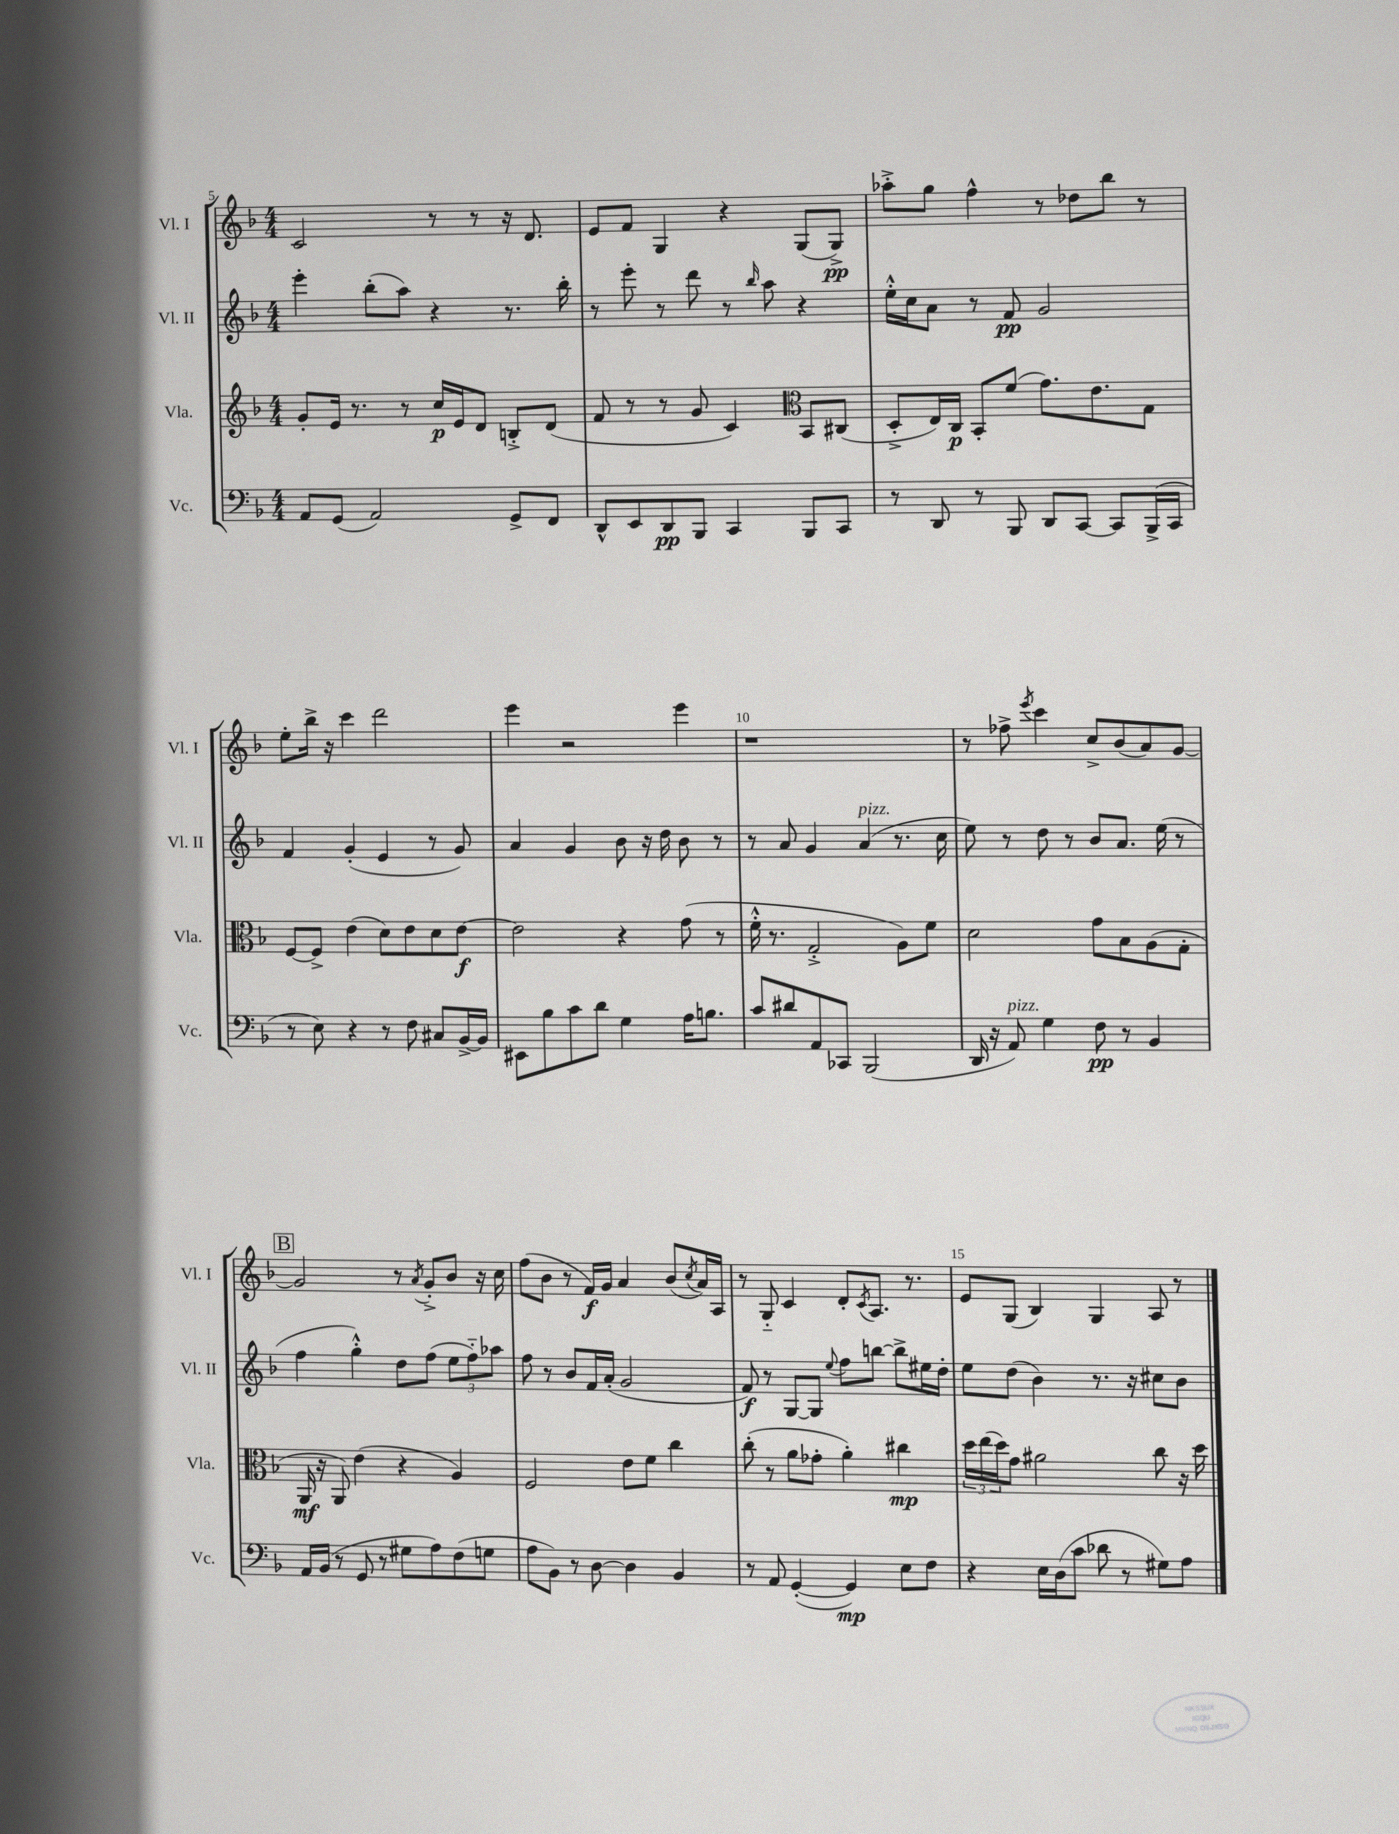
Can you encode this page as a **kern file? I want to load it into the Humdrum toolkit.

**kern	**kern	**kern	**kern
*staff4	*staff3	*staff2	*staff1
*clefF4	*clefG2	*clefG2	*clefG2
*k[b-]	*k[b-]	*k[b-]	*k[b-]
*M4/4	*M4/4	*M4/4	*M4/4
8AA	8g'	4eee'	2c
(8GG	16e	.	.
.	8.r	.	.
2AA)	.	(8bb-'	.
.	8r	8aa)	.
.	16cc	4r	8r
.	16e	.	.
.	8d	.	8r
8GG^	8B'^	8.r	16r
.	.	.	8.d
8FF	(8d	.	.
.	.	16bb-'	.
=	=	=	=
8DD^^	8f	8r	8e
8EE	8r	8eee'	8f
8DD	8r	8r	4G
8BBB-	8g	8ddd	.
4CC	4c)	8r	4r
.	.	16qqbb-	.
.	.	8aa	.
*	*clefC3	*	*
8BBB-	8BB-	4r	(8G
8CC	(8C#	.	8G^)
=	=	=	=
8r	8D'^	16ee'^^	8aa-'^
.	.	16cc	.
8DD	16E)	8a	8gg
.	16C	.	.
8r	8BB-'	8r	4ff^^
8BBB-	(8f	8f	.
8DD	8.g)	2g	8r
[8CC	.	.	8dd-
.	8.e	.	.
8CC]	.	.	8bb-
(16BBB-^	8G	.	8r
16CC	.	.	.
=	=	=	=
8r	[8F	4f	8ee'
8E)	8F^]	.	16bb-^
.	.	.	16r
4r	(4e	(4g'	4ccc
8r	8d)	4e	2ddd
8F	8e	.	.
8C#	8d	8r	.
[16BB-^	[8e	8g)	.
16BB-]	.	.	.
=	=	=	=
8EE#	2e]	4a	4eee
8B-	.	.	.
8c	.	4g	2r
8d	.	.	.
4G	4r	8b-	.
.	.	16r	.
.	.	16dd	.
16A	(8g	8b-	4eee
8.B	.	.	.
.	8r	8r	.
=	=	=	=
8c	16f'^^	8r	1r
.	8.r	.	.
8d#	.	8a	.
8AA	2G'^	4g	.
8CC-	.	.	.
(2BBB-	.	(4a	.
.	8A)	8.r	.
.	8f	.	.
.	.	16cc	.
=	=	=	=
16DD	2d	8ee)	8r
16r	.	.	.
8AA)	.	8r	8ff-^
.	.	.	8qeee
4G	.	8dd	4ccc
.	.	8r	.
8F	8g	8b-	8cc^
8r	8B-	8.a	(8b-
4BB-	(8A	.	8a)
.	.	(16ee	.
.	8G'	8r	[8g
=	=	=	=
16AA	16AA	4ff	2g]
(16BB-	16r	.	.
8r	8AA)	.	.
8GG	(4e	4gg'^^)	.
8r	.	.	.
8G#	4r	8dd	8r
.	.	.	8qa
8A)	.	(8ff	8g'^
(8F	4A)	12ee	8b-
.	.	12ff'~)	.
8G	.	.	16r
.	.	12aa-	.
.	.	.	16cc
=	=	=	=
8A	2F	8ff	(8ff
8BB-)	.	8r	8b-
8r	.	8b-	8r
[8D	.	16f	16f)
.	.	(16a'	16g
4D]	8e	2g	4a
.	8f	.	.
4BB-	4cc	.	(8b-
.	.	.	8qcc
.	.	.	16a)
.	.	.	16A
=	=	=	=
8r	(8cc'	8f)	8r
8AA	8r	8r	8G'~
([4GG'	8a	[8G	4c
.	8g-'	8G]	.
.	.	8qqee	.
4GG])	4a')	8ff	8d'
.	.	.	8qc
.	.	[8bb	8.A
8E	4cc#	8bb^]	.
.	.	.	8.r
8F	.	16ee#	.
.	.	16dd'	.
=	=	=	=
4r	24dd	8ee	8e
.	(24ee	.	.
.	24dd)	.	.
.	8g	(8dd	(8G
16E	2a#	4b-)	4B-)
(16D	.	.	.
8c	.	.	.
8d-	.	8.r	4G
8r	.	.	.
.	.	16r	.
8G#)	8cc	8cc#	8A
8A	16r	8b-	8r
.	16dd	.	.
==	==	==	==
*-	*-	*-	*-
